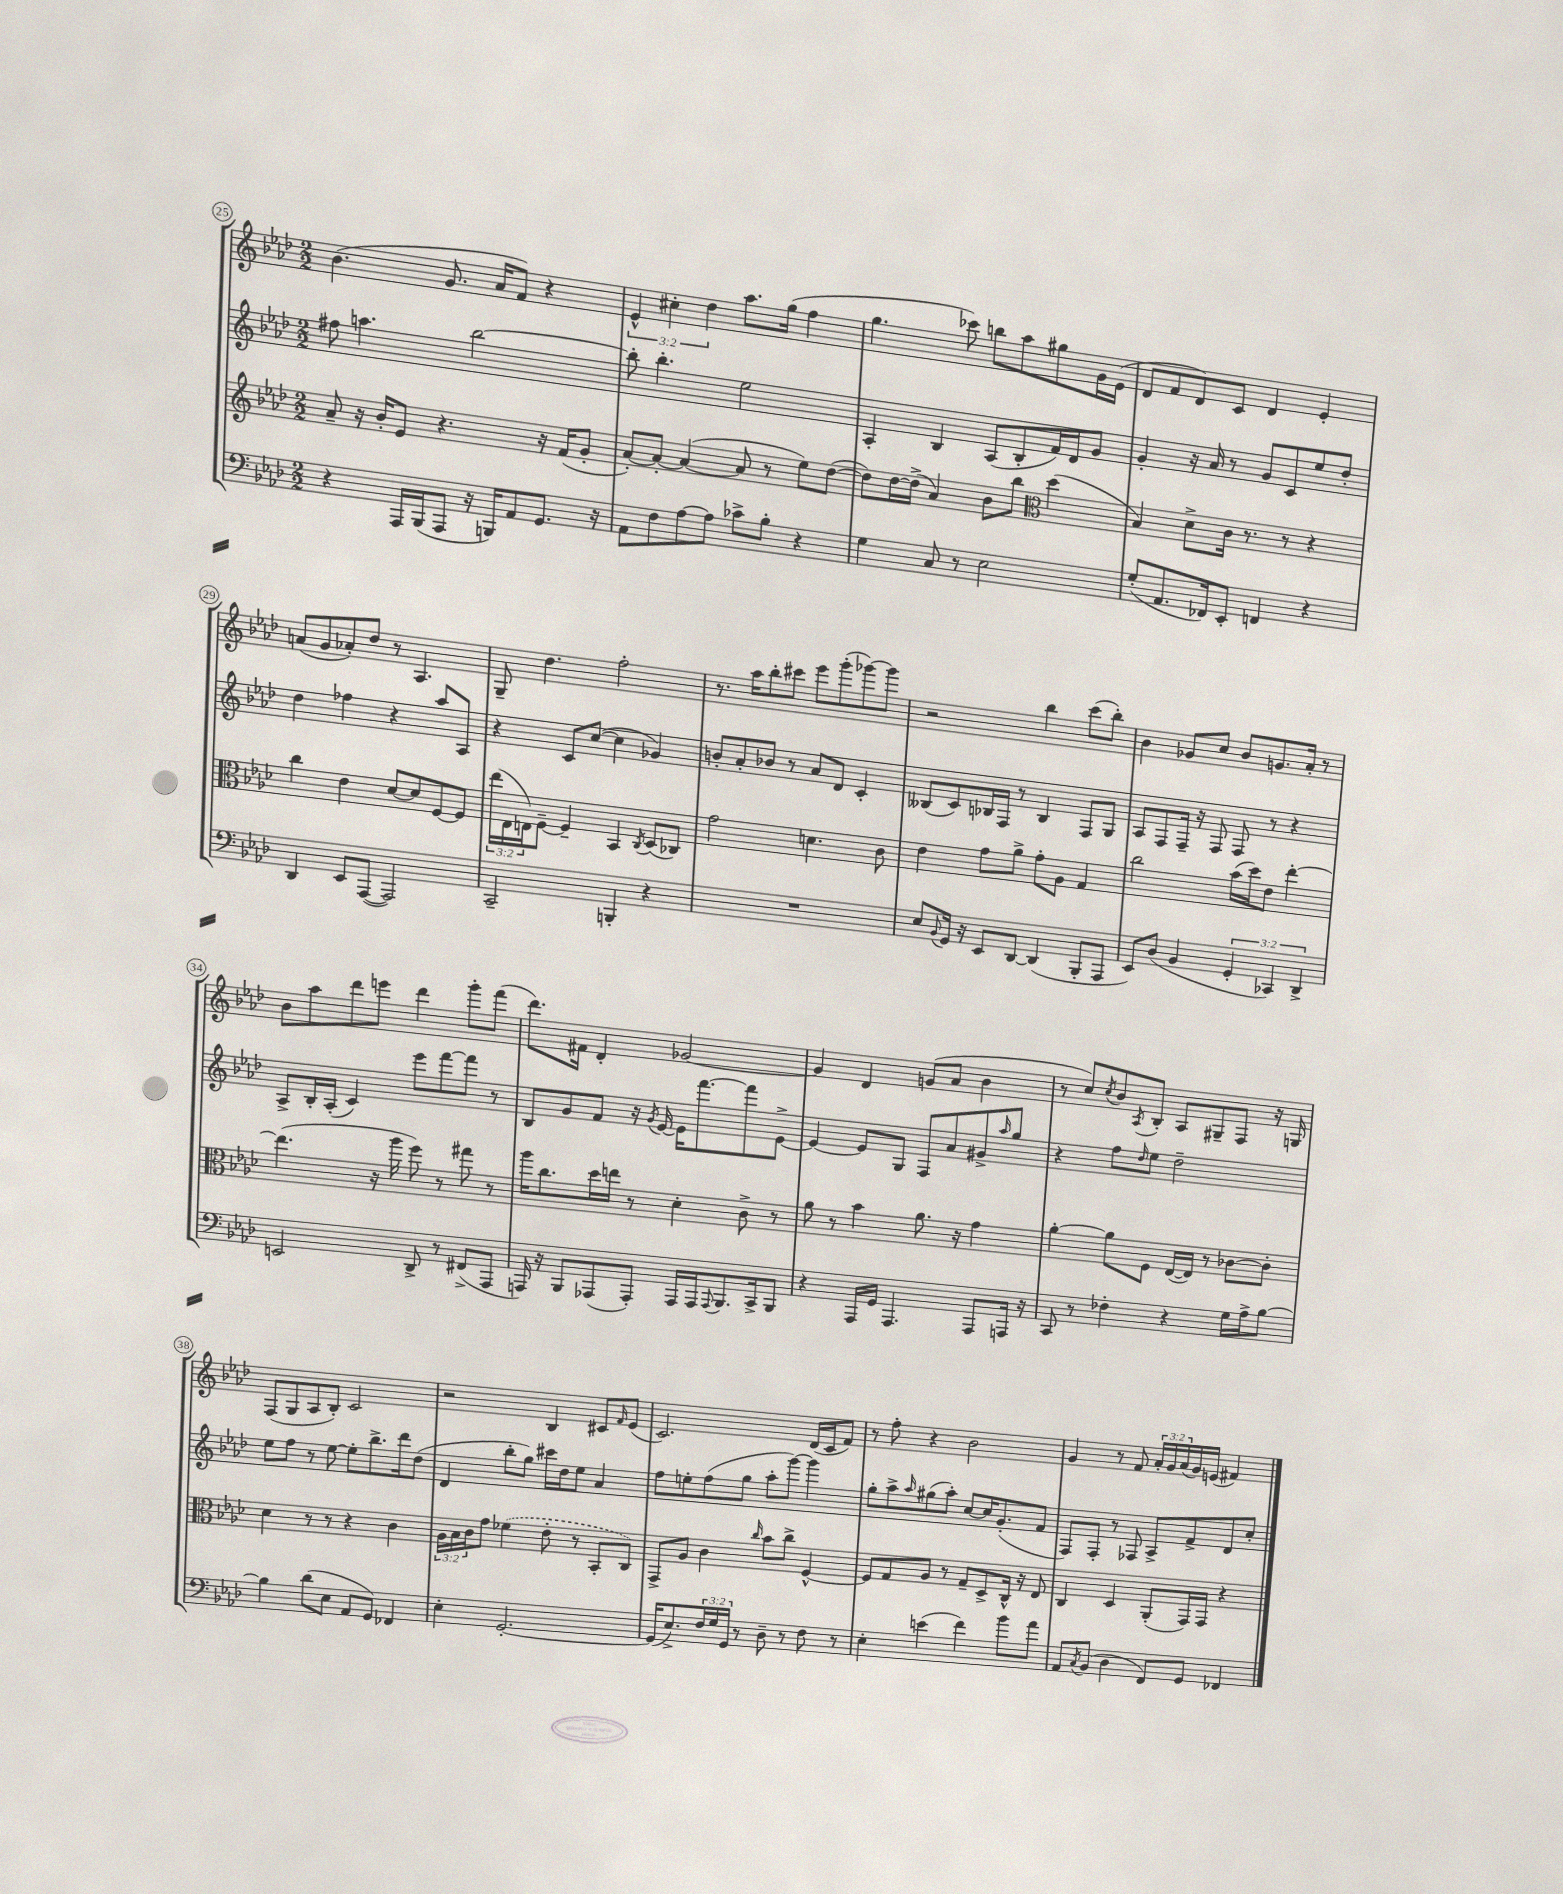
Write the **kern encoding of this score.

**kern	**kern	**kern	**kern
*staff4	*staff3	*staff2	*staff1
*clefF4	*clefG2	*clefG2	*clefG2
*k[b-e-a-d-]	*k[b-e-a-d-]	*k[b-e-a-d-]	*k[b-e-a-d-]
*M2/2	*M2/2	*M2/2	*M2/2
4r	8a-~	8ff#	(4.b-
.	16r	4.aa	.
.	16b-'	.	.
16AAA-	8e-	.	.
(16BBB-	.	.	.
8AAA-	4.r	.	8.g
16r	.	[2bb-	.
16BBB)	.	.	16a-
8AA-	.	.	8f)
8.GG	16r	.	4r
.	(16f	.	.
.	8g'	.	.
16r	.	.	.
=	=	=	=
8AA-	[8a-')	8bb-']	6e-^^
8F	8a-'_	4.bb-'	.
.	.	.	6cc#'
[8A-	(4a-_	.	.
.	.	.	6dd-
8A-]	.	.	.
8c-^	8a-]	2ee-	8.aa-
8B-'	8r	.	.
.	.	.	(16gg
4r	8ee-)	.	4ff
.	([8dd-	.	.
=	=	=	=
4G	8dd-])	4A-'	4.gg
.	[16dd-	.	.
.	(16dd-^]	.	.
8C	4a-)	4B-	.
8r	.	.	8ccc-)
2E-	8b-	(8A-	8bb
.	8bb-	8B-'	8aa-
*	*clefC3	*	*
.	(4dd-	16f)	8gg#
.	.	16d-	.
.	.	8g	16g
.	.	.	(16e-
=	=	=	=
(8G'	4B-)	4g'	8d-
8.AA-	.	.	8f
.	8d-^	16r	8d-)
16FF-)	.	16a-	.
8EE-'	16c	8r	8c
.	8.r	.	.
4FF	.	8g	4d-
.	8r	8c	.
4r	4r	8ee-	4e-'
.	.	8dd-'	.
=	=	=	=
4DD-	4cc	4dd-	(8a
.	.	.	8g
8EE-	4e-	4ff-	8a-')
([8AAA-	.	.	8dd-
2AAA-])	[8d-	4r	8r
.	8d-]	.	4.A-
.	[8F	8aa-	.
.	8F]	8A-	.
=	=	=	=
2CC~	(24ee-	4r	8G~
.	24E-	.	.
.	24E)	.	.
.	[8F~	.	4.dd-
.	4F~]	8c	.
.	.	([8cc	.
4BBB'	4BB-	4cc]	2ff'
.	8qC	.	.
4r	(8D-	4g-)	.
.	8C-)	.	.
=	=	=	=
1r	2g	8b'	8.r
.	.	8a-'	.
.	.	.	16aa-
.	.	8b-	8bb-'
.	.	8r	8ccc#
.	4.d	8a-	8eee-
.	.	8d-	(8ggg'
.	.	4c'	[8ggg-)
.	8c	.	8ggg-]
=	=	=	=
8E-	4e-	(8B--	2r
8qqBB-	.	.	.
16GG	.	8c)	.
16r	.	.	.
8EE-	8g	16B-	.
.	.	16F	.
[8DD-	8a-^	8r	.
(4DD-]	8g'	4B-	4bb-
.	8A-	.	.
8BBB-'	4G	8F	(8ccc
8AAA-	.	8G	8bb-')
=	=	=	=
8EE-)	2cc	8A-	4b-
(8D-	.	8F	.
4BB-	.	16F~	8g-
.	.	16r	.
.	.	8F	8cc
6GG'	(16b-	8F	8b-
.	16dd-)	.	.
.	8e-	8r	8.g
6CC-)	.	.	.
.	[4ee-'	4r	.
.	.	.	16a-'
6DD-^	.	.	.
.	.	.	8r
=	=	=	=
2EE	(4.ee-]	8A-^	8b-
.	.	16B-'	8aa-
.	.	(16A-'	.
.	.	4c)	8ddd-
.	16r	.	8eee
.	16aa-	.	.
8DD-^	8ff)	8eee-	4ddd-
8r	8r	[8fff	.
(8FF#^	8gg#	8fff]	8ggg'
8AAA-	8r	8r	(8fff
=	=	=	=
16AAA)	16aa-	8B-	8.ddd-)
16r	8.cc	.	.
8BBB-	.	8g	.
.	.	.	16f#
(8AAA-	16dd-	8f	4d-'
.	16ee	.	.
8AAA-')	8r	16r	.
.	.	8qg	.
.	.	[16e-	.
16AAA-	4d-'	16e-]	[2g-
16AAA-	.	[8.fff	.
8qqAAA-	.	.	.
8.BBB-	.	.	.
.	8c^	8fff]	.
16CC^	.	.	.
8BBB-	8r	[8e-^	.
=	=	=	=
4r	8a-	4e-_	4g-]
.	8r	.	.
16AAA-	4b-	8e-]	4d-
16GG	.	.	.
4.AAA-	.	8G	.
.	8.a-	8F	(8g
.	.	8a-	8a-
.	16r	.	.
8AAA-	4g	8g#^	4b-
.	.	16qqaa-	.
16AAA	.	8gg	.
16r	.	.	.
=	=	=	=
8CC	[4a-'	4r	8r
8r	.	.	8cc)
.	.	.	8qcc
4F-'	8a-]	8ff	8b-
.	.	16qqdd-	8qA-
.	8F	8ee-	8B-'
4r	([16E-	2dd-~	8A-
.	16E-])	.	.
.	8r	.	8G#~
16G	[8c-	.	8F
16A-^	.	.	.
[8B-	8c-']	.	16r
.	.	.	16G
=	=	=	=
4B-]	4d-	8ee-	(8F
.	.	8ff	8G
(8d-	8r	8r	8A-
8E-	8r	[8ee-	8B-')
8AA-	4r	8ee-']	2c
8GG)	.	8.bb-^	.
4FF-	4c	.	.
.	.	16ddd-	.
.	.	(8dd-	.
=	=	=	=
4E-'	24A-	4d-	2r
.	24B-	.	.
.	24c	.	.
.	8g	.	.
[2.GG'	(4f-	8bb-'	.
.	.	8gg)	.
.	8e-'	16ccc#	4B-
.	.	16dd-	.
.	8r	8ee-	.
.	8BB-'	4a-	8c#
.	.	.	16qqf
.	8C)	.	(8e-
=	=	=	=
(16GG]	8GG^	8ff	2.c)
8.E-^)	.	.	.
.	8A-	8ee'	.
24F	4c	(8ff	.
24G	.	.	.
24GG	.	.	.
8r	.	8gg	.
.	16qqcc	.	.
8D-~	8b-	8aa-'	.
8r	8cc^	[8ggg)	.
8F	[4F^^	4ggg]	(16d-
.	.	.	16c
8r	.	.	8f)
=	=	=	=
4E-'	8F]	8gg'	8r
.	8G	8aa-^	8ff'
.	.	16qqaa-	.
(4e	8A-	(8gg#	4r
.	8r	8aa-')	.
4f)	8G~	[8cc	2b-
.	8D-^	16cc]	.
.	.	(8.g'	.
8b-	16C^^	.	.
.	16r	.	.
8a-	8E-	8f	.
=	=	=	=
8AA-	4C	8F)	4g
8qC	.	.	.
(8BB-	.	8F'	.
4D-	4D-	8r	8r
.	.	8F-	8f
8FF)	(8AA-'	8A-^	24a-'
.	.	.	24g
.	.	.	(24a-
8GG	16GG)	8f^	16g)
.	16GG	.	(16e
4FF-	4r	8d-	4f#)
.	.	8cc'	.
==	==	==	==
*-	*-	*-	*-
